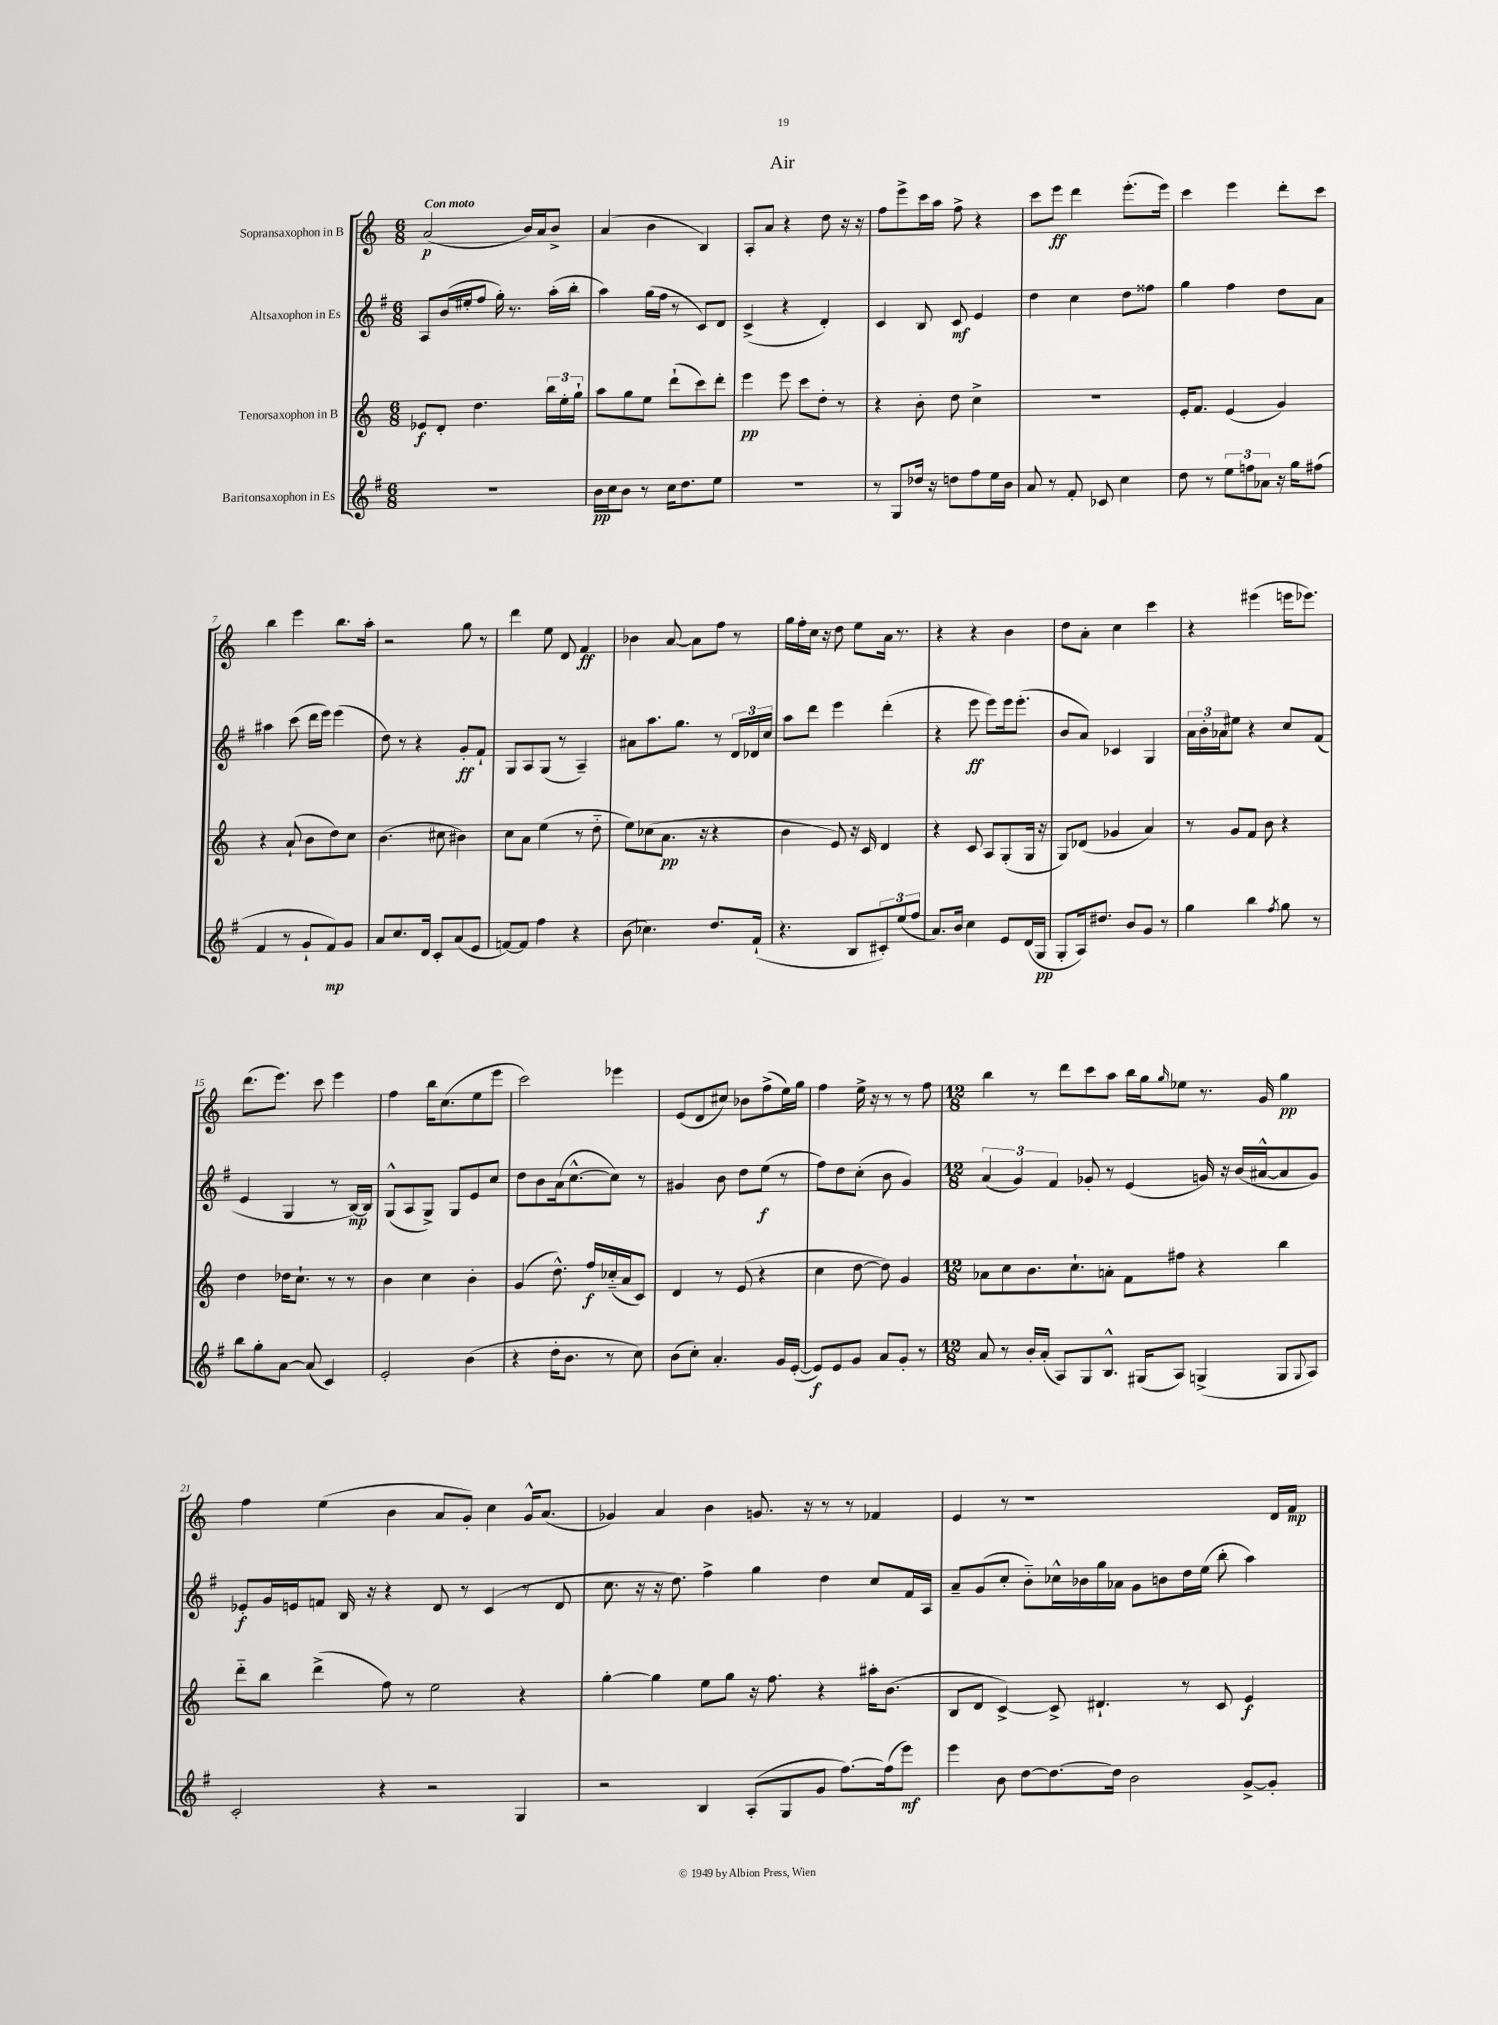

**kern	**kern	**kern	**kern
*staff4	*staff3	*staff2	*staff1
*clefG2	*clefG2	*clefG2	*clefG2
*k[f#]	*k[]	*k[f#]	*k[]
*M6/8	*M6/8	*M6/8	*M6/8
2.r	8e-/L	8A/L	(2a/
.	8d'/J	(16b/L	.
.	.	16ee#'/J	.
.	4.dd\	8ff#/J	.
.	.	16gg'\)	.
.	.	8.r	.
.	.	.	16b/LL)
.	.	.	16a/J
.	24bb\LL	(16aa'\LL	8b^/J
.	24ee'\	.	.
.	.	16bb'\JJ	.
.	24gg`\JJ	.	.
=	=	=	=
16b\LL	8aa\L	4aa\)	(4a/
16cc\J	.	.	.
8b\J	8gg\	.	.
8r	8ee\J	(16gg\LL	4b\
.	.	16ff#\JJ	.
16cc\LK	(8ddd`\L	8r	.
8.dd\	.	.	.
.	8ccc\)	8c/L)	4B/)
8ee\J	8ddd'\J	8d/J	.
=	=	=	=
2.r	4eee\	(4c^/	8A'/L
.	.	.	8a/J
.	8eee\	4r	4r
.	8ccc\L	.	.
.	8dd'\J	4d'/)	8dd\
.	8r	.	16r
.	.	.	16r
=	=	=	=
8r	4r	4c/	8ff\L
8G/L	.	.	8eee^\
16dd-/Jk	8b'\	8B/	16ccc\L
16r	.	.	16aa\JJ
8dd\L	8dd\	8c/	8ff^\
8ff#\	4cc^\	4e/	4r
16ee\L	.	.	.
16b\JJ	.	.	.
=	=	=	=
8a/	2.r	4dd\	8ccc\L
8r	.	.	8eee\J
8f#'/	.	4cc\	4ddd\
8c-/	.	.	.
4cc\	.	8dd\L	(8.eee'\L
.	.	8ff##\J	.
.	.	.	16eee\Jk)
=	=	=	=
8dd\	16e'/LK	4gg\	4ccc\
.	8.f/J	.	.
8r	.	.	.
12ee\L	(4e/	4ff#\	4eee\
12ff\	.	.	.
12a-\J	.	.	.
16r	4g/)	8dd\L	8ddd'\L
16gg\LK	.	.	.
(8ff#\J	.	8a\J	8ccc\J
=	=	=	=
4f#/	4r	4aa#\	4bb\
8r	(8a`/	(8ccc\	4eee\
8g`/L	8b\L	16ddd\LL	.
.	.	16eee\JJ)	.
8f#/)	8dd\)	(4eee\	8.bb\L
8g/J	8cc\J	.	.
.	.	.	16aa'\Jk
=	=	=	=
8a/L	(4.b\	8dd\)	2r
8.cc/	.	8r	.
.	.	4r	.
16d/Jk	.	.	.
8c'/L	8cc#\	.	.
(8a/	4b#\)	8g'/L	8gg\
8e/J	.	8f#`/J	8r
=	=	=	=
[8f/L)	8cc\L	8G/L	4ddd\
8f/]J	8a\J	8A/	.
4ff#\	(4ee\	(8G/J	8ee\
.	.	8r	8d/
4r	8r	4A~/)	4f/
.	8dd'~\	.	.
=	=	=	=
(8b\	8ee\L)	8a#\L	4b-\
4.cc-\)	(8cc-\	8.aa\	.
.	8.a\J	.	[8a/
.	.	8.gg\J	.
.	.	.	8a\]L
.	16r	.	.
8.dd/L	4r	8r	8ff\J
.	.	24d/LL	8r
.	.	24d-/	.
(16f#`/Jk	.	.	.
.	.	24cc/JJ	.
=	=	=	=
4.r	4b\	8aa\L	16gg\LL
.	.	.	16ff'\
.	.	8ddd\J	16cc\JJ
.	.	.	16r
.	8e/)	4eee\	8dd\
8B/L	16r	.	8ee\L
.	16c/	.	.
12c#'/)	4d/	(4ddd'\	16a\Jk
.	.	.	8.r
(12ee/	.	.	.
12ff#/J	.	.	.
=	=	=	=
8.a/L)	4r	4r	4r
16b/Jk	.	.	.
4cc\	8c/	8eee\	4r
.	8A/L	8eee\L)	.
8e/L	(8G'/	16eee\k	4b\
.	.	(8.eee'\J	.
(16d/L	16G/Jk	.	.
16G/JJ	16r	.	.
=	=	=	=
8G'/L	8G/L)	8b/L	8dd\L
16A/k)	(8d-/J	8a/J)	8a'\J
8.dd#/J	.	.	.
.	4g-/	4c-/	4cc\
8b/L	.	.	.
8g/J	4a/)	4G/	4ccc\
8r	.	.	.
=	=	=	=
4gg\	8r	24a\LL	4r
.	.	24b'\	.
.	.	24a-\J	.
.	8g/L	8ee#\J	.
4bb\	8f/J	4r	(4eee#\
.	8b\	.	.
8qff#/	.	.	.
8gg\	4r	8cc/L	16eee\LK
.	.	.	8.eee-\J)
8r	.	(8f#/J	.
=	=	=	=
8bb\L	4dd\	4e/	(8.ddd\L
8gg'\	.	.	.
.	.	.	8.eee\J)
[8a\J	16dd-\LK	4G/	.
.	8.cc`\J	.	.
(8a/]	.	.	8ccc\
4c/)	8r	8r	4eee\
.	8r	[16B/LL)	.
.	.	16B/]JJ	.
=	=	=	=
2e'/	4b\	(8G^^/L	4ff\
.	.	8A/	.
.	4cc\	8G^/J)	16bb\LK
.	.	.	(8.cc\
.	.	8G/L	.
(4b\	4b'\	8e/	8ee\
.	.	8cc/J	8eee\J
=	=	=	=
4r	(4g/	8dd\L	2ccc\)
.	.	8b\	.
16dd'\LK	8.dd^^\)	(16a\k	.
8.b\J	.	[8.cc^^\	.
.	16ff/LL	.	.
8r	(16cc-'~/	8cc\]J)	4eee-\
.	16a/J	.	.
8cc\)	8c/J)	8r	.
=	=	=	=
(8b\L	4d/	4g#/	(8e/L
8cc'\J)	.	.	8d/
4.a'/	8r	8b\	8cc#/J)
.	(8e/	8dd\L	8b-\L
.	4r	(8ee\J	(8ff^\
16g/LL	.	8r	16ee\L)
([16e'/JJ	.	.	16gg\JJ
=	=	=	=
8e/]L)	4cc\	8ff#\L)	4ff\
8e/	.	8dd\	.
8g/J	[8dd\	(8cc'\J	16ee^\
.	.	.	16r
8a/L	8dd\])	8b\	8r
8g'/J	4g/	4g/)	8r
8r	.	.	8ff\
=	=	=	=
*M12/8	*M12/8	*M12/8	*M12/8
8a/	8a-\L	(6a/	4bb\
8r	8cc\	.	.
.	.	6g/)	.
16b'/LL	8.b\	.	8r
(16a'/JJ	.	.	.
.	.	6f#/	.
8A/L)	.	.	8ddd\L
.	8.cc`\	.	.
8G/	.	8g-'/	8ccc\
8.B^^/J	8a'\J	8r	8aa\J
.	8f\L	(4e/	16bb\LL
(16G#/LK	.	.	16gg\J
.	.	.	16qqgg/
8A/J)	8ff#\J	.	8ee-\J
(4G^/	4r	16g/)	8.r
.	.	16r	.
.	.	(16b/LL	.
.	.	[16a#^^/J	16g/
8G/L	4bb\	8a#/]	4gg\
8qqG/	.	.	.
8A/J)	.	8g/J)	.
=	=	=	=
2c'/	8ddd'~\L	8e-'/L	4ff\
.	8bb\J	16g/L	.
.	.	16e/J	.
.	(4ddd^\	8f/J	(4ee\
.	.	16B/	.
.	.	16r	.
4r	8ff\)	4r	4b\
.	8r	.	.
2r	2ee\	8d/	8a/L
.	.	8r	8g'/J)
.	.	(4c/	4cc\
4G/	4r	8r	16g^^/LK
.	.	.	(8.a/J
.	.	8d/	.
=	=	=	=
2r	[4gg'\	8.cc\	4g-/)
.	.	16r	.
.	4gg\]	16r	4a/
.	.	8.dd\)	.
4B/	8ee\L	4ff#^\	4b\
.	8gg\J	.	.
(8A'/L	16r	4gg\	8.g/
.	8.ff\	.	.
8G/	.	.	.
.	.	.	16r
8g/J	4r	4dd\	8r
[8.ff#\L)	.	.	8r
.	16aa#'\LK	8cc/L	4f-/
(16ff#\]k	(8.b\J	.	.
8eee\J)	.	16f#/L	.
.	.	16A/JJ	.
=	=	=	=
4eee\	8B/L	8a~/L	4e/
.	8d/J	(8g/	.
8b\	[4c^/)	8cc'/J	8r
[8dd\L	.	8b'~\L)	1r
8.dd\_	8c^/]	16cc-^^\L	.
.	.	16b-\	.
.	4.d#`/	16gg\	.
16dd\]Jk	.	16a-\JJ	.
2b\	.	8g\L	.
.	.	8b\	.
.	8r	16dd\L	.
.	.	(16ee\JJ	.
.	8c/	8bb'\	.
[8g^/L	4e/	4aa\)	.
8g'/]J	.	.	16d/LL
.	.	.	16f/JJ
==	==	==	==
*-	*-	*-	*-
